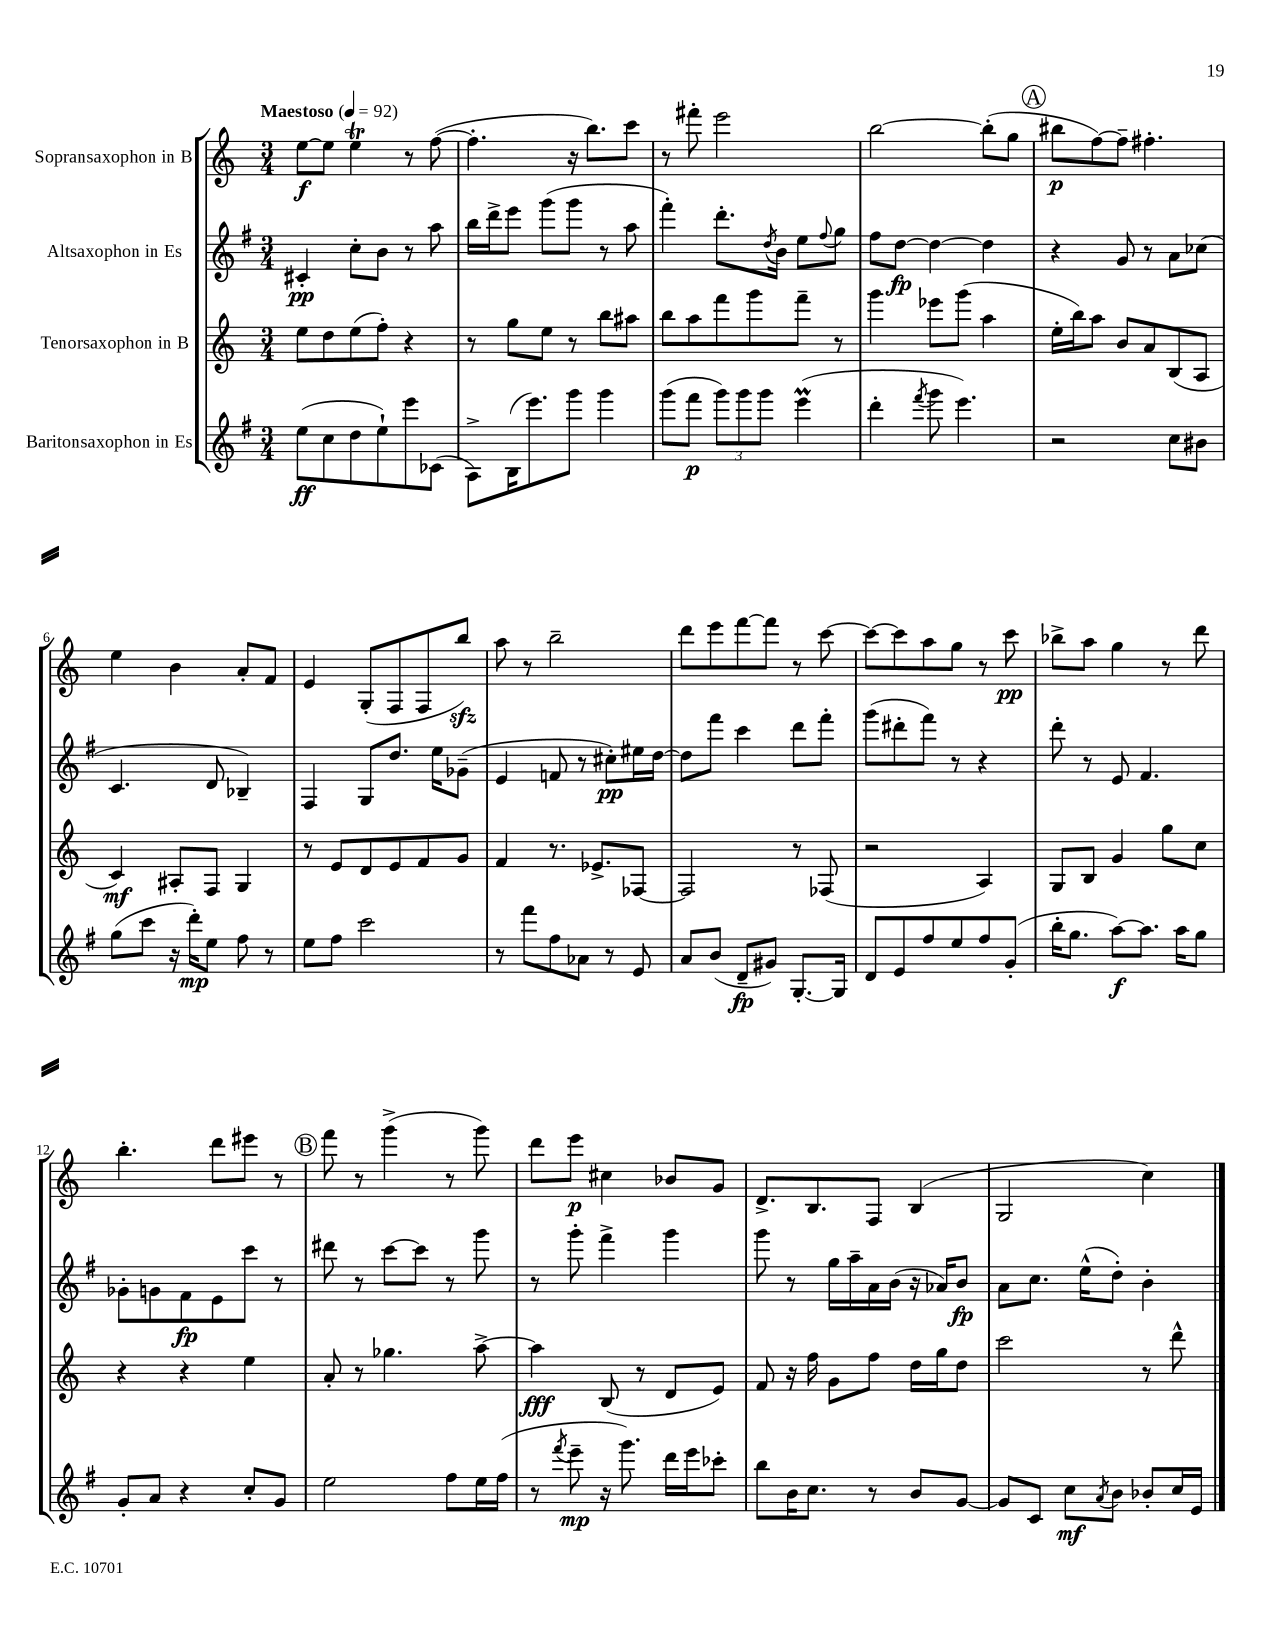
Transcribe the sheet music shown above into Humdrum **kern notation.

**kern	**kern	**kern	**kern
*staff4	*staff3	*staff2	*staff1
*clefG2	*clefG2	*clefG2	*clefG2
*k[f#]	*k[]	*k[f#]	*k[]
*M3/4	*M3/4	*M3/4	*M3/4
*MM92	*MM92	*MM92	*MM92
(8ee	8ee	4c#'	[8ee
8cc	8dd	.	8ee]
8dd	(8ee	8cc'	4ee
8ee`)	8ff')	8b	.
8eee	4r	8r	8r
(8c-	.	8aa	([8ff
=	=	=	=
8A^)	8r	16bb	4.ff']
.	.	16ddd^	.
(16B	8gg	8eee	.
8.eee)	.	.	.
.	8ee	(8ggg	.
8ggg	8r	8ggg	16r
.	.	.	8.bb)
4ggg	8bb	8r	.
.	8aa#	8aa	8ccc
=	=	=	=
(8ggg	8bb	4fff#')	8r
8fff#	8aa	.	8fff#'
12ggg)	8fff	8.ddd'	2eee
12ggg	.	.	.
.	8ggg	.	.
12ggg	.	.	.
.	.	8qdd	.
.	.	16b	.
(4eee	8fff~	8ee	.
.	.	8qqff#	.
.	8r	8gg	.
=	=	=	=
4ddd'	4ggg	8ff#	[2bb
.	.	[8dd	.
8qfff#	.	.	.
8ggg	8eee-	4dd_	.
4.eee)	(8ggg	.	.
.	4aa	4dd]	(8bb']
.	.	.	8gg
=	=	=	=
2r	16ee'	4r	8bb#
.	16bb)	.	.
.	8aa	.	[8ff)
.	8b	8g	8ff~]
.	8a	8r	4.ff#'
8cc	(8B	8a	.
8b#	8A	(8cc-	.
=	=	=	=
(8gg	4c)	4.c	4ee
8ccc	.	.	.
16r	8A#'	.	4b
16ddd')	.	.	.
8ee	8F	8d	.
8ff#	4G	4B-~)	8a'
8r	.	.	8f
=	=	=	=
8ee	8r	4F#	4e
8ff#	8e	.	.
2ccc	8d	8G	(8G'
.	8e	8.dd	8F
.	8f	.	8F
.	.	16ee	.
.	8g	(8g-~	8bb)
=	=	=	=
8r	4f	4e	8aa
8fff#	.	.	8r
8ff#	8.r	8f	2bb~
8a-	.	8r	.
.	8.e-^	.	.
8r	.	8cc#')	.
8e	[8F-	16ee#	.
.	.	[16dd	.
=	=	=	=
8a	2F-]	8dd]	8ddd
(8b	.	8fff#	8eee
8d~	.	4ccc	[8fff
8g#)	.	.	8fff]
[8.G'	8r	8ddd	8r
.	(8F-	8fff#'	[8ccc
16G]	.	.	.
=	=	=	=
8d	2r	(8ggg	8ccc_
8e	.	8ddd#'	8ccc]
8ff#	.	8fff#)	8aa
8ee	.	8r	8gg
8ff#	4A)	4r	8r
(8g'	.	.	8ccc
=	=	=	=
16bb'	8G	8ddd'	8bb-^
8.gg	.	.	.
.	8B	8r	8aa
[8aa)	4g	8e	4gg
8.aa]	.	4.f#	.
.	8gg	.	8r
16aa	.	.	.
8gg	8cc	.	8ddd
=	=	=	=
8g'	4r	8g-'	4.bb'
8a	.	8g	.
4r	4r	8f#	.
.	.	8e	8ddd
8cc'	4ee	8ccc	8eee#
8g	.	8r	8r
=	=	=	=
2ee	8a'	8ddd#	8fff
.	8r	8r	8r
.	4.gg-	[8ccc	(4ggg^
.	.	8ccc]	.
8ff#	.	8r	8r
16ee	[8aa^	8ggg	8ggg)
(16ff#	.	.	.
=	=	=	=
8r	4aa]	8r	8ddd
8qfff#	.	.	.
8eee~	.	8ggg'	8eee
16r	(8B	4fff#^	4cc#
8.ggg)	.	.	.
.	8r	.	.
16ddd	8d	4ggg	8b-
16eee	.	.	.
8ccc-'	8e)	.	8g
=	=	=	=
8bb	8f	8ggg	8.d^
16b	16r	8r	.
8.cc	16ff	.	8.B
.	8g	16gg	.
.	.	16aa~	.
8r	8ff	16a	8F
.	.	(16b	.
8b	16dd	16r	(4B
.	16gg	16a-)	.
[8g	8dd	8b	.
=	=	=	=
8g]	2ccc	8a	2G
8c	.	8.cc	.
8cc	.	.	.
.	.	(16ee^^	.
8qa	.	.	.
8b	.	8dd')	.
8b-'	8r	4b'	4cc)
16cc	8ddd^^	.	.
16e	.	.	.
==	==	==	==
*-	*-	*-	*-
